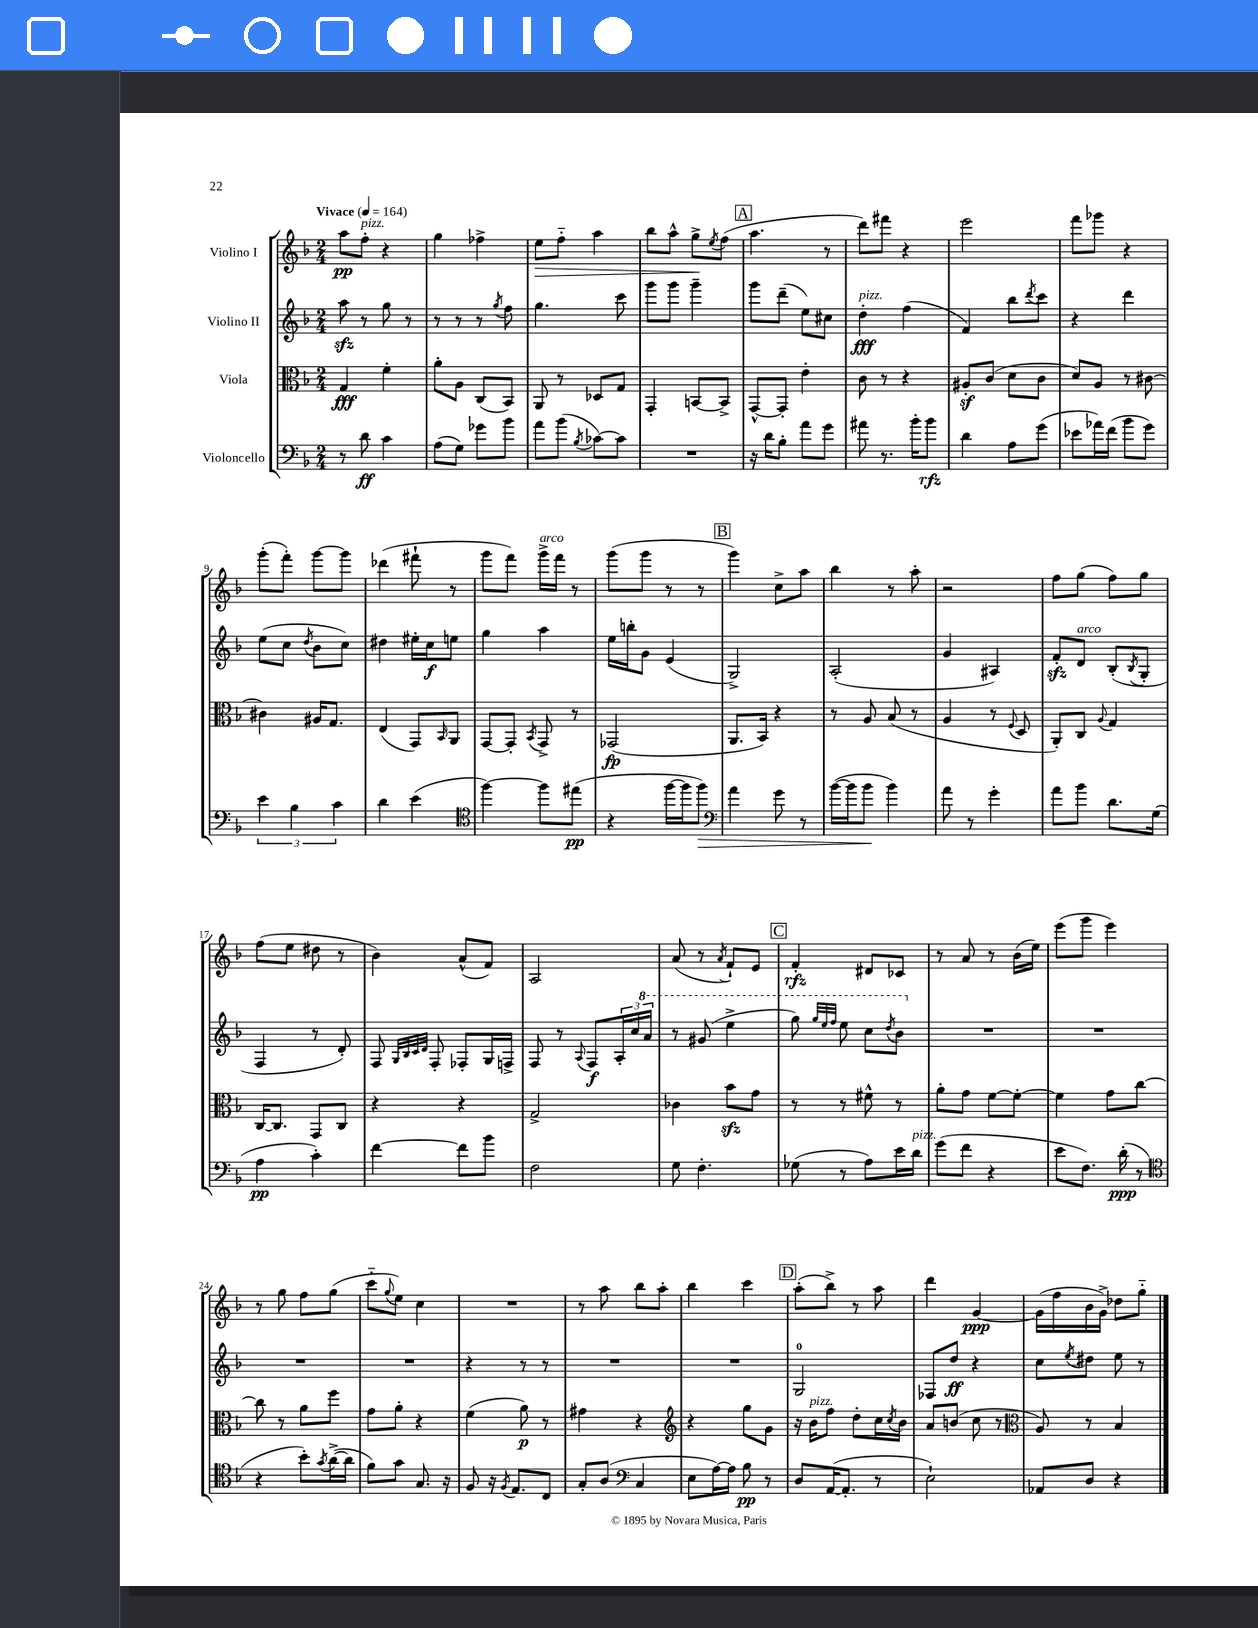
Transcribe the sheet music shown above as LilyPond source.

<<
\new StaffGroup <<
\new Staff = "s0" \with { instrumentName = "Violino I" } {
    \clef treble \key f \major \numericTimeSignature \time 2/4 \tempo "Vivace" 4 = 164
    a''8\pp f''8-.^\markup { \italic "pizz." } r4 |
    g''4 fes''4-> |
    e''8\> f''8-_ a''4 |
    bes''8 a''8-^ g''8->\! \acciaccatura { e''8 } f''8( |
    \mark \markup { \box "A" } a''4. r8 |
    d'''8) fis'''8 r4 |
    e'''2 |
    f'''8 ges'''8 r4 |
    g'''8-.( f'''8-.) g'''8~ g'''8 |
    des'''4( fis'''8-! r8 |
    g'''8 f'''8) g'''16->^\markup { \italic "arco" } f'''16 r8 |
    g'''8( g'''8 r8 r8 |
    \mark \markup { \box "B" } g'''4) c''8-> a''8 |
    bes''4 r8 a''8-. |
    r2 |
    f''8 g''8( f''8) g''8 |
    f''8( e''8 dis''8 r8 |
    bes'4) a'8-^( f'8) |
    a2 |
    a'8( r8 \acciaccatura { a'8 } f'8-!) e'8 |
    \mark \markup { \box "C" } f'4-.\rfz dis'8 ces'8 |
    r8 a'8 r8 bes'16( e''16) |
    e'''8( g'''8 e'''4) |
    r8 g''8 f''8 g''8( |
    c'''8-_ \appoggiatura { g''8 } e''8) c''4 |
    R2 |
    r8 a''8 bes''8 a''8-. |
    bes''4 c'''4 |
    \mark \markup { \box "D" } a''8-.( bes''8->) r8 a''8 |
    d'''4 g'4~\ppp |
    g'16( f''16 bes'16 g'16->) des''8 g''8-_ \bar "|." |
}
\new Staff = "s1" \with { instrumentName = "Violino II" } {
    \clef treble \key f \major \numericTimeSignature \time 2/4
    a''8\sfz r8 g''8 r8 |
    r8 r8 r8 \acciaccatura { g''8 } f''8 |
    g''4. c'''8 |
    g'''8 g'''8 g'''4-- |
    \mark \markup { \box "A" } g'''8 d'''8--( e''8) cis''8 |
    d''4-.\fff^\markup { \italic "pizz." } f''4( |
    f'4) bes''8 \acciaccatura { d'''8 } c'''8 |
    r4 d'''4 |
    e''8( c''8 \acciaccatura { d''8 } bes'8 c''8) |
    dis''4 eis''16-. c''16\f e''8 |
    g''4 a''4 |
    e''16 b''16-. g'8 e'4( |
    \mark \markup { \box "B" } g2->) |
    a2-.( |
    g'4 ais4) |
    f'8-.\sfz d'8^\markup { \italic "arco" } bes8-.( \acciaccatura { bes8 } g8-. |
    f4 r8 d'8-.) |
    f8 \grace { g32 bes32 c'32 d'32 } f8-. fes8-. g16 f16-> |
    f8 r8 \appoggiatura { a8 } f8\f \tuplet 3/2 { a16-. c''16 \ottava #1 a''16 } |
    r8 gis''8( e'''4-> |
    \mark \markup { \box "C" } g'''8) \grace { g'''32 e'''32 f'''32 } e'''8 c'''8 \acciaccatura { d'''8 } bes''8 \ottava #0 |
    R2 |
    R2 |
    R2 |
    R2 |
    r4 r8 r8 |
    R2 |
    R2 |
    \mark \markup { \box "D" } g2-0 |
    fes8 d''8\ff r4 |
    c''8 \acciaccatura { e''8 } dis''8 e''8 r8 \bar "|." |
}
\new Staff = "s2" \with { instrumentName = "Viola" } {
    \clef alto \key f \major \numericTimeSignature \time 2/4
    g4\fff f'4-. |
    a'8-. a8 c8( bes,8) |
    a,8 r8 des8 g8 |
    g,4-. b,8~ b,8-> |
    \mark \markup { \box "A" } g,8~-^ g,8-. e'4-. |
    c'8 r8 r4 |
    ais8-.\sf c'8( d'8 c'8 |
    d'8) a8 r8 cis'8~ |
    cis'4 ais16 g8. |
    e4( g,8) \grace { bes,16 } a,8 |
    g,8~ g,8-. \acciaccatura { bes,8 } g,8-> r8 |
    ges,2\fp( |
    \mark \markup { \box "B" } a,8. bes,16) r4 |
    r8 a8 bes8( r8 |
    a4 r8 \appoggiatura { f8 } d8 |
    a,8-.) c8 \appoggiatura { a8 } g4 |
    c16~ c8. g,8 c8 |
    r4 r4 |
    g2-> |
    ces'4 bes'8\sfz g'8 |
    \mark \markup { \box "C" } r8 r8 fis'8-^ r8 |
    a'8-. g'8 f'8~ f'8~-. |
    f'4 g'8 c''8~ |
    c''8 r8 a'8 f''8 |
    g'8 a'8-. r4 |
    f'4( a'8\p) r8 |
    gis'4 r4 |
    \clef treble r4 g''8 g'8 |
    \mark \markup { \box "D" } r16 bes'16^\markup { \italic "pizz." } f''8 d''8-. c''16 \acciaccatura { c''8 } bes'16 |
    a'8 b'8( c''8 r8 |
    \clef alto a8) r8 bes4 \bar "|." |
}
\new Staff = "s3" \with { instrumentName = "Violoncello" } {
    \clef bass \key f \major \numericTimeSignature \time 2/4
    r8 d'8\ff c'4 |
    a8( g8) ges'8 bes'8 |
    a'8 bes'8( \acciaccatura { bes8 } ces'8~) ces'8 |
    R2 |
    \mark \markup { \box "A" } r16 d'16 bes8-. a'8 g'8 |
    ais'8 r8. bes'16-. bes'8\rfz |
    d'4 a8 g'8( |
    ees'8 aes'16) f'16( bes'8 g'8) |
    \tuplet 3/2 { e'4 bes4 c'4 } |
    d'4 e'4( |
    \clef tenor f''4~) f''8 eis''8\pp( |
    r4 f''16~ f''16 f''8\>) |
    \mark \markup { \box "B" } \clef bass a'4 g'8 r8 |
    bes'16~( bes'16 bes'8\! bes'4) |
    a'8 r8 g'4-. |
    a'8 bes'8 d'8. g16( |
    a4\pp c'4-.) |
    f'4~ f'8 bes'8 |
    f2 |
    g8 f4.-. |
    \mark \markup { \box "C" } ges8( r8 a8) e'16 d'16^\markup { \italic "pizz." } |
    g'8( f'8 r4 |
    e'8 f8.) d'16-.\ppp( r8 |
    \clef tenor r4 bes'8-.) \acciaccatura { g'8 } a'16~->( a'16 |
    f'8) g'8 g8. r16 |
    f8 r16 \acciaccatura { f8 } e8. c8 |
    g8-. a8( \clef bass c4 |
    e8 a16~) a16 bes8\pp r8 |
    \mark \markup { \box "D" } d8 a,16~( a,8.-. r8 |
    e2-!) |
    aes,8 d8 r4 \bar "|." |
}
>>
>>
